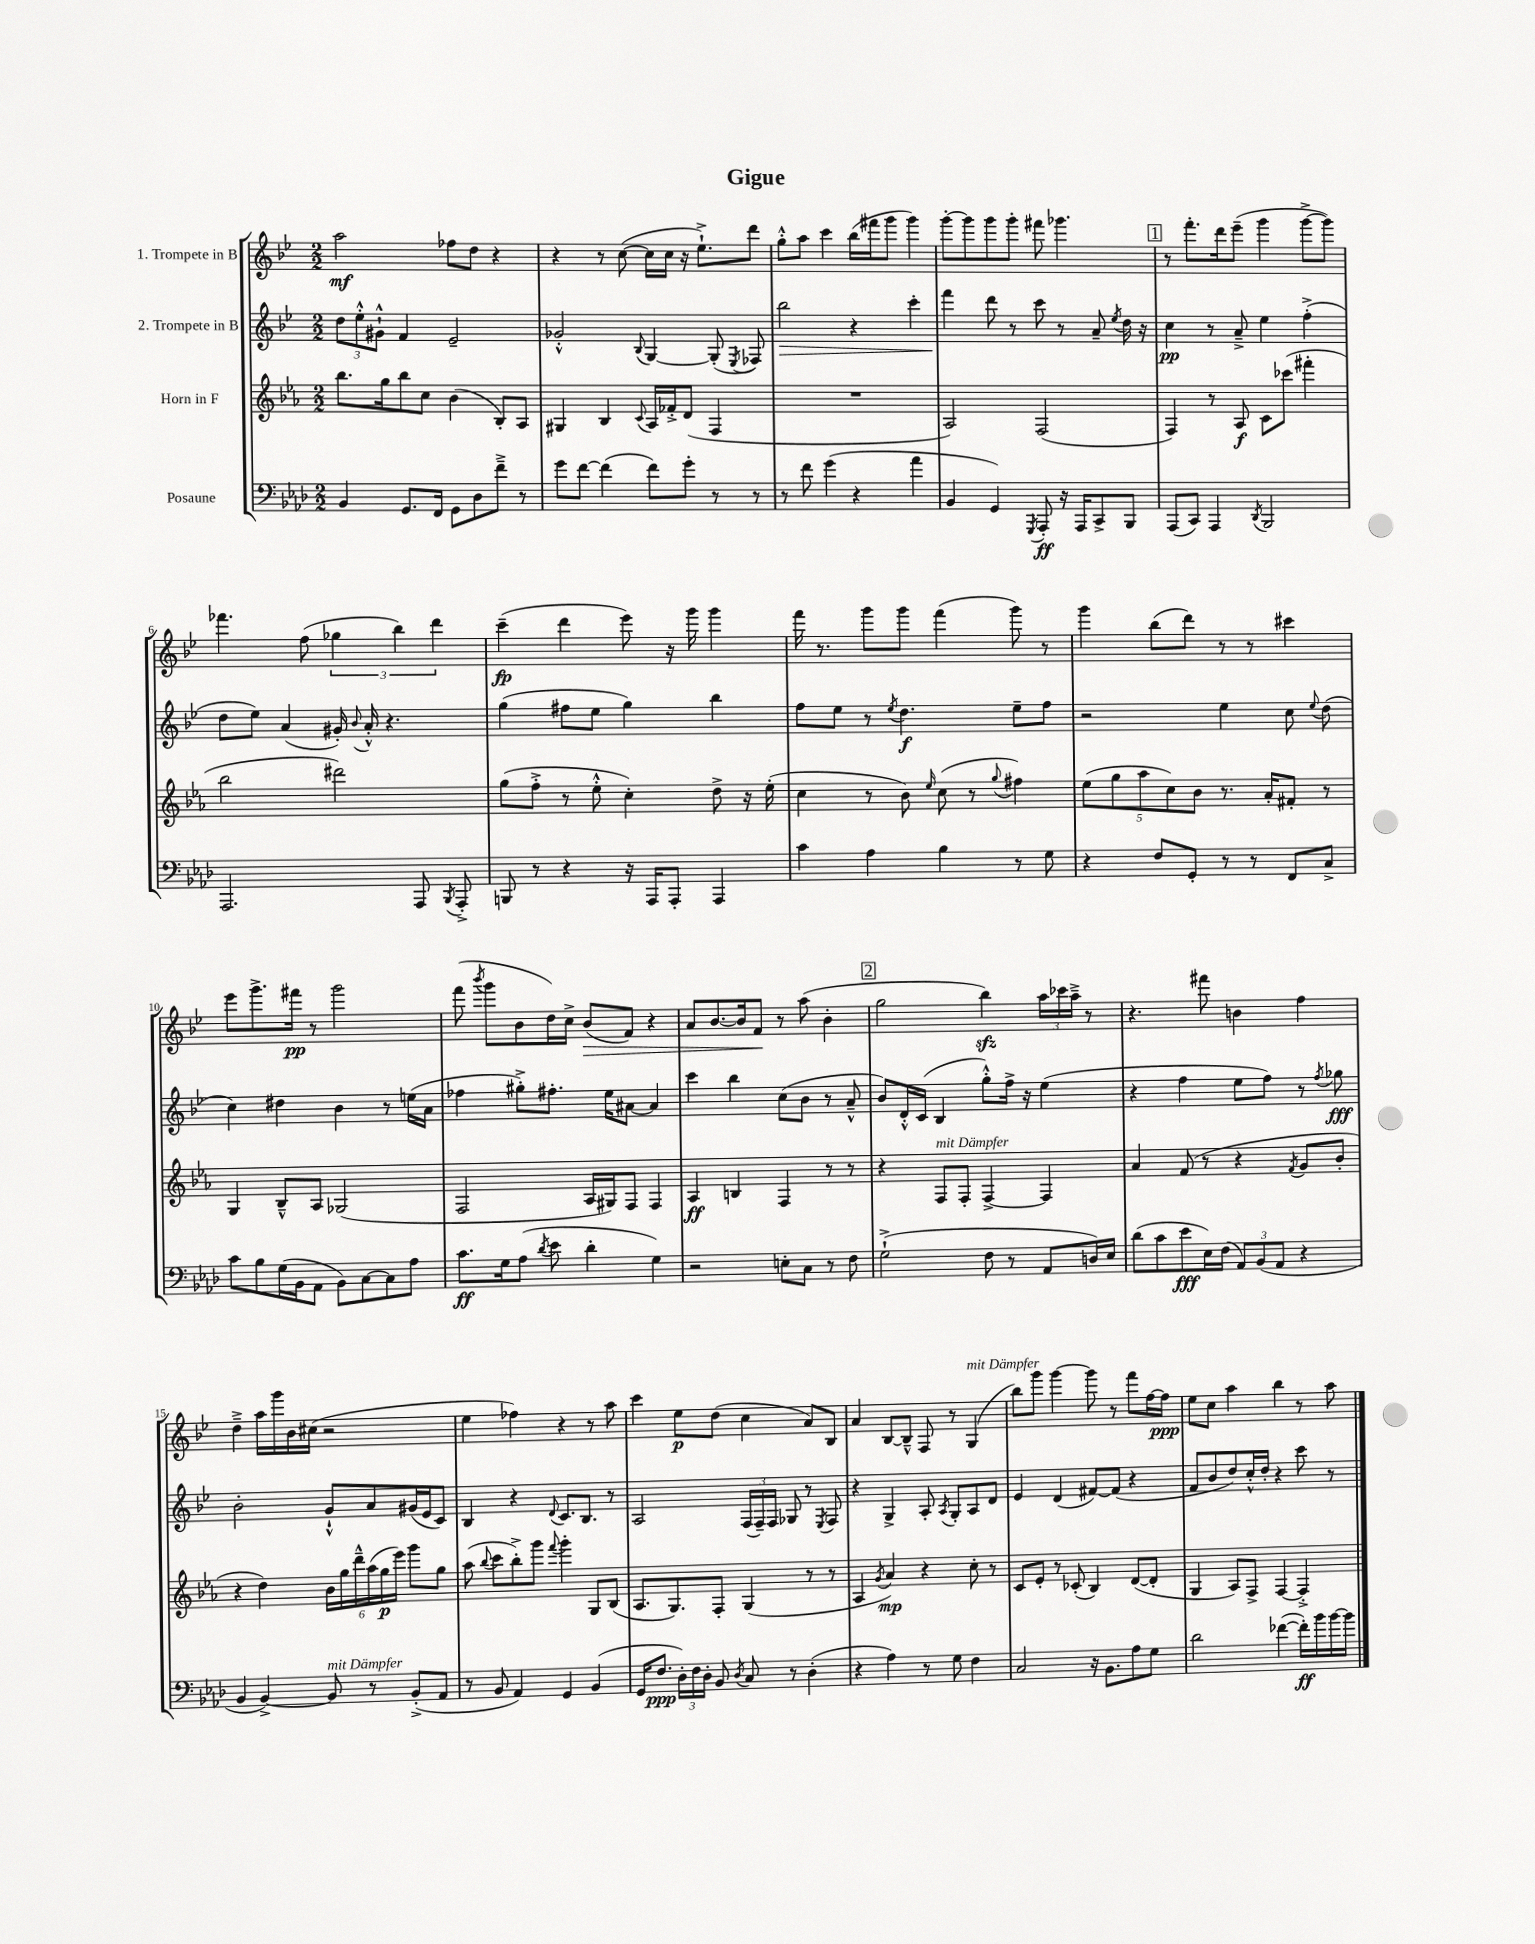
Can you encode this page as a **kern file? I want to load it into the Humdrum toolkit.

**kern	**dynam	**kern	**dynam	**kern	**dynam	**kern	**dynam
*part4	*part4	*part3	*part3	*part2	*part2	*part1	*part1
*staff4	*staff4	*staff3	*staff3	*staff2	*staff2	*staff1	*staff1
*I"Posaune	*	*I"Horn in F	*	*I"2. Trompete in B	*	*I"1. Trompete in B	*
*clefF4	*	*clefG2	*	*clefG2	*	*clefG2	*
*k[b-e-a-d-]	*	*k[b-e-a-]	*	*k[b-e-]	*	*k[b-e-]	*
*M2/2	*	*M2/2	*	*M2/2	*	*M2/2	*
=1	=1	=1	=1	=1	=1	=1	=1
4BB-/	.	8.bb-\L	.	12dd\L	.	2aa\	mf
.	.	.	.	12ee-'^^\	.	.	.
.	.	.	.	12g#X`^^\J	.	.	.
.	.	16gg\k	.	.	.	.	.
8.GG/L	.	8bb-\	.	4f/	.	.	.
.	.	8cc\J	.	.	.	.	.
16FF/Jk	.	.	.	.	.	.	.
8GG\L	.	(4b-\	.	2e-~/	.	8ff-X\L	.
8D-\	.	.	.	.	.	8dd\J	.
8f~^\J	.	8B-'/L)	.	.	.	4r	.
8r	.	8A-/J	.	.	.	.	.
=2	=2	=2	=2	=2	=2	=2	=2
8g\L	.	4G#X/	.	2g-X'^^/	.	4r	.
[8f\J	.	.	.	.	.	.	.
(4f\]	.	4B-/	.	.	.	8r	.
.	.	.	.	.	.	([8cc\	.
.	.	8qqc/	.	8qqB-/	.	.	.
8f\L)	.	16A-/LL	.	[4G/	.	16cc\LL]	.
.	.	16f-X'^/J	.	.	.	16cc\JJ	.
8g'\J	.	(8d/J	.	.	.	16r	.
.	.	.	.	.	.	8.ee-`^\L)	.
8r	.	4F/	.	(8G'/]	.	.	.
.	.	.	.	8qE-/	.	.	.
8r	.	.	.	8F-X/)	.	8ddd\J	.
=3	=3	=3	=3	=3	=3	=3	=3
!	!	!	!	!	!LO:HP:b	!	!
8r	.	1r	.	2bb-\	>	8gg'^^\L	.
8f\	.	.	.	.	.	8aa\J	.
(4g\	.	.	.	.	.	4ccc\	.
4r	.	.	.	4r	.	(16bb-\LL	.
.	.	.	.	.	.	16fff#X\J	.
.	.	.	.	.	.	8ggg\J	.
4a-\	.	.	.	4ccc'\	.	4ggg\)	.
=4	=4	=4	=4	=4	=4	=4	=4
4BB-/	.	2A-/)	.	4fff\	.	[8ggg'\L	.
.	.	.	.	.	.	8ggg\]	.
4GG/)	.	.	.	8ddd\	]	8ggg\	.
.	.	.	.	8r	.	8ggg'\J	.
8qGGG/	.	.	.	.	.	.	.
8AAA-'/	ff	(2F/	.	8ccc\	.	8fff#X\	.
16r	.	.	.	8r	.	4.ggg-X\	.
16AAA-/KL	.	.	.	.	.	.	.
8CC^/	.	.	.	8a~/	.	.	.
.	.	.	.	8qee-/	.	.	.
8BBB-/J	.	.	.	16dd\	.	.	.
.	.	.	.	16r	.	.	.
!!LO:REH:place=s1:t=1
=5	=5	=5	=5	=5	=5	=5	=5
(8AAA-/L	.	4F/)	.	4cc\	pp	8r	.
8CC/J)	.	.	.	.	.	8.fff'\L	.
4AAA-/	.	8r	.	8r	.	.	.
.	.	.	.	.	.	16ddd\k	.
.	.	8A-/	f	8a~^/	.	(8eee-~\J	.
8qDD-/	.	.	.	.	.	.	.
2BBB-/	.	8c\L	.	4ee-\	.	4ggg\	.
.	.	(8ccc-X\J	.	.	.	.	.
.	.	4fff#X'\	.	(4ff'^\	.	[8ggg^\L	.
.	.	.	.	.	.	8ggg\J])	.
!!LO:LB:g=z
=6	=6	=6	=6	=6	=6	=6	=6
2.AAA-/	.	2bb-\	.	8dd\L	.	4.fff-X\	.
.	.	.	.	8ee-\J)	.	.	.
.	.	.	.	(4a/	.	.	.
.	.	.	.	.	.	(8ff\	.
.	.	2ddd#X\)	.	16g#X'/)	.	6gg-X\	.
.	.	.	.	8qqb-/	.	.	.
.	.	.	.	16a'^^/	.	.	.
.	.	.	.	4.r	.	.	.
.	.	.	.	.	.	6bb-\)	.
8AAA-/	.	.	.	.	.	.	.
.	.	.	.	.	.	6ddd\	.
8qBBB-/	.	.	.	.	.	.	.
8AAA-'^/	.	.	.	.	.	.	.
=7	=7	=7	=7	=7	=7	=7	=7
8BBBn/	.	(8gg\L	.	(4gg\	.	(4ccc~\	fp
8r	.	8ff'^\J	.	.	.	.	.
4r	.	8r	.	8ff#X\L	.	4ddd\	.
.	.	8ee-'^^\	.	8ee-\J	.	.	.
16r	.	4cc'\)	.	4gg\)	.	8eee-\)	.
16AAA-/KL	.	.	.	.	.	.	.
8AAA-'/J	.	.	.	.	.	16r	.
.	.	.	.	.	.	16ggg\	.
4AAA-/	.	8dd^\	.	4bb-\	.	4ggg\	.
.	.	16r	.	.	.	.	.
.	.	(16ee-'\	.	.	.	.	.
=8	=8	=8	=8	=8	=8	=8	=8
4c\	.	4cc\	.	8ff\L	.	16fff\	.
.	.	.	.	.	.	8.r	.
.	.	.	.	8ee-\J	.	.	.
4A-\	.	8r	.	8r	.	8ggg\L	.
.	.	.	.	8qee-/	.	.	.
.	.	8b-\)	.	4.dd\	f	8ggg\J	.
.	.	16qqee-/	.	.	.	.	.
4B-\	.	(8cc\	.	.	.	(4fff\	.
.	.	8r	.	.	.	.	.
.	.	8qqgg/	.	.	.	.	.
8r	.	4ff#X\)	.	8ee-~\L	.	8ggg\)	.
8G\	.	.	.	8ff\J	.	8r	.
=9	=9	=9	=9	=9	=9	=9	=9
4r	.	(10ee-\L	.	2r	.	4ggg\	.
.	.	10gg\	.	.	.	.	.
.	.	10aa-\	.	.	.	.	.
8F/L	.	.	.	.	.	(8bb-\L	.
.	.	10cc\)	.	.	.	.	.
8GG'/J	.	.	.	.	.	8ddd\J)	.
.	.	10b-\J	.	.	.	.	.
8r	.	8.r	.	4ee-\	.	8r	.
8r	.	.	.	.	.	8r	.
.	.	16a-'/KL	.	.	.	.	.
8FF/L	.	8f#X'/J	.	8cc\	.	4ccc#X\	.
.	.	.	.	8qqee-/	.	.	.
8C^/J	.	8r	.	(8dd\	.	.	.
!!LO:LB:g=z
=10	=10	=10	=10	=10	=10	=10	=10
8c\L	.	4G/	.	4cc\)	.	8eee-\L	.
8B-\	.	.	.	.	.	8.ggg^\	.
(16G\L	.	8B-~^^/L	.	4dd#X\	.	.	.
16BB-\J	.	.	.	.	.	16fff#X\Jk	pp
8AA-\J	.	8A-/J	.	.	.	8r	.
8BB-\L)	.	(2G-X/	.	4b-\	.	2ggg\	.
[8C\	.	.	.	.	.	.	.
8C\]	.	.	.	8r	.	.	.
8A-\J	.	.	.	(16een\LL	.	.	.
.	.	.	.	16a\JJ	.	.	.
=11	=11	=11	=11	=11	=11	=11	=11
8.c\L	ff	2F/	.	4ff-X\	.	(8fff\	.
.	.	.	.	.	.	8qbbb-/	.
.	.	.	.	.	.	8ggg\L	.
16G\k	.	.	.	.	.	.	.
(8A-\J	.	.	.	8gg#X'^\L)	.	8b-\	.
8qd-/	.	.	.	.	.	.	.
8e-\	.	.	.	8.ff#X'\J	.	16dd\L)	.
.	.	.	.	.	.	16cc^\JJ	.
!	!	!	!	!	!	!	!LO:HP:b
4d-'\	.	16A-/LL	.	.	.	(8b-/L	>
.	.	16G#X/J)	.	16ee-\KL	.	.	.
.	.	8F/J	.	[8a#X\J	.	8f/J)	.
4G\)	.	4F/	.	4a#/]	.	4r	.
=12	=12	=12	=12	=12	=12	=12	=12
2r	.	4A-/	ff	4ccc\	.	8a/L	.
.	.	.	.	.	.	[8.b-/	.
.	.	4Bn/	.	4bb-\	.	.	.
.	.	.	.	.	.	16b-/k]	.
.	.	.	.	.	.	8f/J	.
8En'\L	.	4F/	.	(8cc\L	.	8r	]
8C\J	.	.	.	8b-\J	.	(8aa\	.
8r	.	8r	.	8r	.	4b-'\	.
8F\	.	8r	.	8a~^^/	.	.	.
!!LO:REH:place=s1:t=2
=13	=13	=13	=13	=13	=13	=13	=13
(2G`^\	.	4r	.	8b-/L)	.	2gg\	.
.	.	.	.	16d'^^/L	.	.	.
.	.	.	.	(16c/JJ	.	.	.
!	!	!LO:TX:a:i:t=mit Dämpfer	!	!	!	!	!
.	.	8F/L	.	4B-/	.	.	.
.	.	8F'/J	.	.	.	.	.
8F\	.	[4F^/	.	8gg'^^\L)	.	4bb-zz\)	.
8r	.	.	.	16ff^\Jk	.	.	.
.	.	.	.	16r	.	.	.
8AA-/L	.	4F/]	.	(4ee-\	.	24aa\LL	.
.	.	.	.	.	.	24ccc-X\	.
.	.	.	.	.	.	24aa~^\JJ	.
16Dn/L)	.	.	.	.	.	8r	.
16E-/JJ	.	.	.	.	.	.	.
=14	=14	=14	=14	=14	=14	=14	=14
(8d-\L	.	4a-/	.	4r	.	4.r	.
8c\	.	.	.	.	.	.	.
8e-\	fff	(8f/	.	4ff\	.	.	.
16E-\L)	.	8r	.	.	.	8fff#X\	.
(16F\JJ	.	.	.	.	.	.	.
12AA-/L)	.	4r	.	8ee-\L	.	4bn\	.
(12BB-/	.	.	.	.	.	.	.
.	.	.	.	8ff\J)	.	.	.
12AA-/J	.	.	.	.	.	.	.
.	.	8qf/	.	.	.	.	.
4r	.	8g/L	.	8r	.	4ff\	.
.	.	.	.	8qff/	.	.	.
.	.	8b-'/J	.	8gg-X\	fff	.	.
!!LO:LB:g=z
=15	=15	=15	=15	=15	=15	=15	=15
4BB-/	.	4r	.	2b-'\	.	4dd~^\	.
[4BB-^/)	.	4dd\)	.	.	.	16aa\LL	.
.	.	.	.	.	.	16ggg\	.
.	.	.	.	.	.	16b-\	.
.	.	.	.	.	.	(16cc#X\JJ	.
!LO:TX:a:i:t=mit Dämpfer	!	!	!	!	!	!	!
8BB-/]	.	24b-\LL	.	8g`^^/L	.	2r	.
.	.	24gg\	.	.	.	.	.
.	.	24ddd~^^\	.	.	.	.	.
8r	.	(24aa-\	.	8a/	.	.	.
.	.	24gg\	p	.	.	.	.
.	.	24eee-\JJ)	.	.	.	.	.
(8BB-'^/L	.	8ggg\L	.	(16g#X/L	.	.	.
.	.	.	.	16e-/J	.	.	.
8AA-/J	.	8gg\J	.	8c/J)	.	.	.
=16	=16	=16	=16	=16	=16	=16	=16
8r	.	(8aa-\	.	4B-/	.	4ee-\	.
.	.	8qqbb-/	.	.	.	.	.
8BB-/	.	8ccc\L	.	.	.	.	.
4AA-/)	.	8bb-'^\)	.	4r	.	4ff-X\)	.
.	.	8ggg\J	.	.	.	.	.
.	.	8qqfff/	.	8qqd/	.	.	.
4GG/	.	4ggg'\	.	8.c/L	.	4r	.
.	.	.	.	8.B-/J	.	.	.
(4BB-/	.	8G/L	.	.	.	8r	.
.	.	(8B-/J	.	8r	.	8aa\	.
=17	=17	=17	=17	=17	=17	=17	=17
16GG/KL	.	8.A-/L	.	2A/	.	4ccc\	.
8.F/J	ppp	.	.	.	.	.	.
.	.	8.G/)	.	.	.	.	.
24D-'\LL)	.	.	.	.	.	8ee-\L	p
24F\	.	.	.	.	.	.	.
24D-'\JJ	.	.	.	.	.	.	.
8BB-/	.	8F'/J	.	.	.	(8dd\J	.
8qD-/	.	.	.	.	.	.	.
8C/	.	(4G/	.	(24F/LL	.	4cc\	.
.	.	.	.	24F~/)	.	.	.
.	.	.	.	24F/JJ	.	.	.
8r	.	.	.	8G-X/	.	.	.
(4D-'\	.	8r	.	8r	.	8a/L)	.
.	.	.	.	8qE-/	.	.	.
.	.	8r	.	8F/	.	8B-/J	.
=18	=18	=18	=18	=18	=18	=18	=18
4r	.	4A-/	.	4r	.	4a/	.
.	.	8qg/	.	.	.	.	.
4A-\)	.	4a-/)	mp	4G^/	.	[8B-/L	.
.	.	.	.	.	.	8B-~^^/J]	.
8r	.	4r	.	8A'/	.	8F/	.
.	.	.	.	8qA/	.	.	.
8G\	.	.	.	8G'/L	.	8r	.
!	!	!	!	!	!	!LO:TX:a:i:t=mit Dämpfer	!
4F\	.	8cc'\	.	8A/	.	(4G/	.
.	.	8r	.	8d/J	.	.	.
=19	=19	=19	=19	=19	=19	=19	=19
2C/	.	8c/L	.	4e-/	.	8bb-\L)	.
.	.	8e-'/J	.	.	.	8ggg\J	.
.	.	8r	.	(4d/	.	[4ggg\	.
.	.	(8c-X'/	.	.	.	.	.
16r	.	4B-/)	.	[8f#X/L)	.	8ggg\]	.
8.BB-\L	.	.	.	.	.	.	.
.	.	.	.	(8f#/J]	.	8r	.
8A-\	.	([8d/L	.	4r	.	8fff\L	.
8G\J	.	8d'/J]	.	.	.	[16ff\L	.
.	.	.	.	.	.	16ff\JJ]	ppp
=20	=20	=20	=20	=20	=20	=20	=20
2d-\	.	4G/	.	8f/L	.	8ee-\L	.
.	.	.	.	8b-/	.	8cc\J	.
.	.	8A-/L)	.	8dd/)	.	4aa\	.
.	.	8F^/J	.	16cc'^^/L	.	.	.
.	.	.	.	16dd'/JJ	.	.	.
([4f-X\	.	[4F/	.	4r	.	4bb-\	.
16f-'\LL])	ff	4F'^/]	.	8ccc\	.	8r	.
16b-\	.	.	.	.	.	.	.
[16b-\	.	.	.	8r	.	8aa\	.
16b-\JJ]	.	.	.	.	.	.	.
==	==	==	==	==	==	==	==
*-	*-	*-	*-	*-	*-	*-	*-
